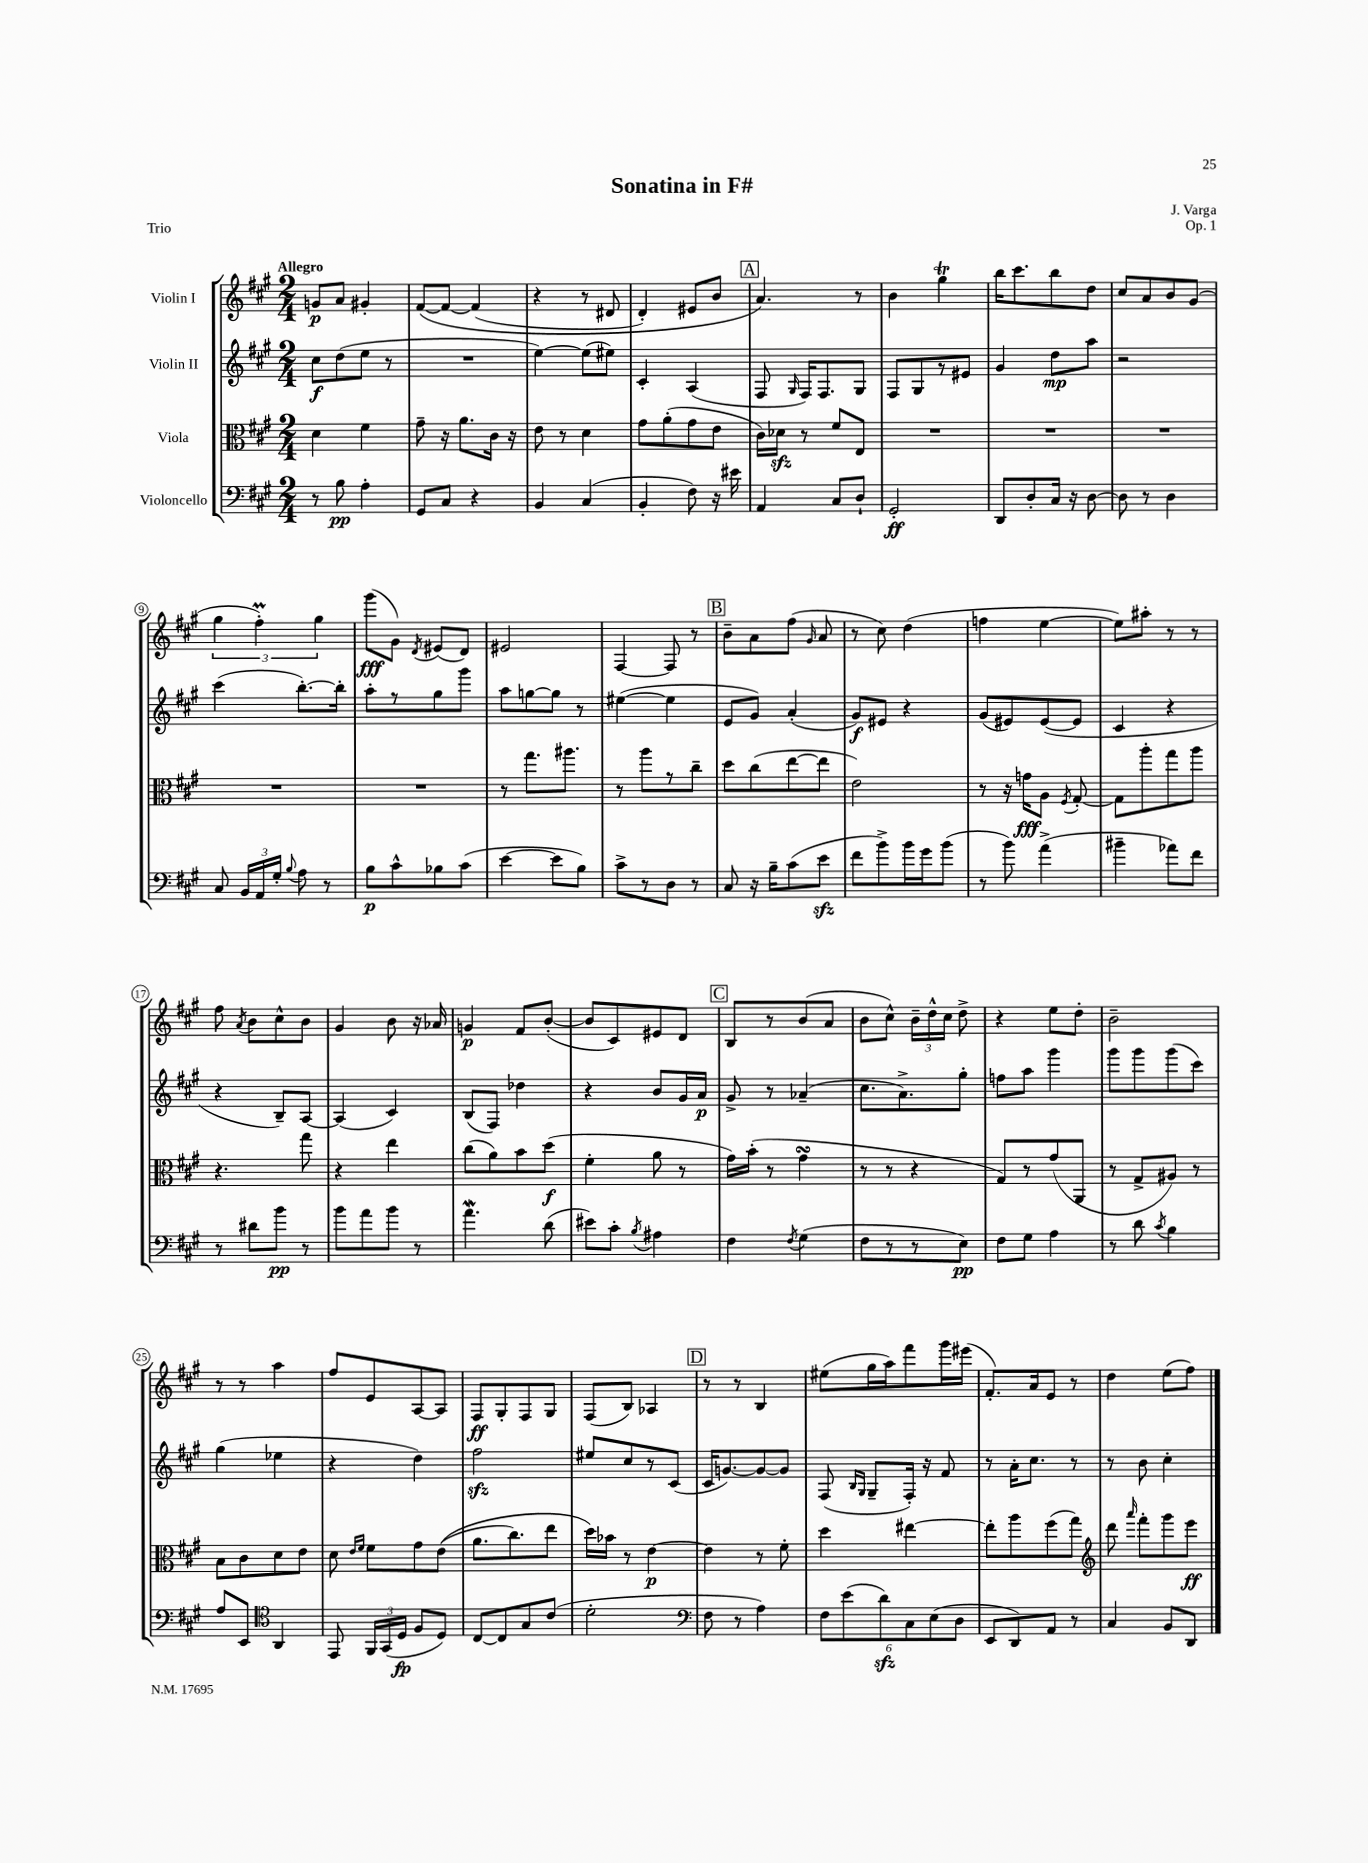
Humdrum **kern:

**kern	**dynam	**kern	**dynam	**kern	**dynam	**kern	**dynam
*part4	*part4	*part3	*part3	*part2	*part2	*part1	*part1
*staff4	*staff4	*staff3	*staff3	*staff2	*staff2	*staff1	*staff1
*I"Violoncello	*	*I"Viola	*	*I"Violin II	*	*I"Violin I	*
*clefF4	*	*clefC3	*	*clefG2	*	*clefG2	*
*k[f#c#g#]	*	*k[f#c#g#]	*	*k[f#c#g#]	*	*k[f#c#g#]	*
*M2/4	*	*M2/4	*	*M2/4	*	*M2/4	*
=1	=1	=1	=1	=1	=1	=1	=1
!	!	!	!	!	!	!LO:TX:a:B:t=Allegro	!
8r	.	4d\	.	8cc#\L	f	8gn/L	p
8B\	pp	.	.	(8dd\	.	8a/J	.
4A'\	.	4f#\	.	8ee\J	.	4g#X'/	.
.	.	.	.	8r	.	.	.
=2	=2	=2	=2	=2	=2	=2	=2
8GG#/L	.	8g#~\	.	2r	.	([8f#/L	.
8C#/J	.	16r	.	.	.	8f#/J_	.
.	.	8.a\L	.	.	.	.	.
4r	.	.	.	.	.	(4f#/]	.
.	.	16c#\Jk	.	.	.	.	.
.	.	16r	.	.	.	.	.
=3	=3	=3	=3	=3	=3	=3	=3
4BB/	.	8e\	.	[4ee\)	.	4r	.
.	.	8r	.	.	.	.	.
(4C#/	.	4d\	.	(8ee\L]	.	8r	.
.	.	.	.	8ee#X\J)	.	8d#X/	.
=4	=4	=4	=4	=4	=4	=4	=4
4BB'/	.	8g#\L	.	4c#'/	.	4d'/)	.
.	.	(8a'\	.	.	.	.	.
8F#\)	.	8g#\	.	(4A/	.	8e#X/L	.
16r	.	8e\J	.	.	.	8b/J	.
16e#X\	.	.	.	.	.	.	.
!!LO:REH:place=s1:t=A
=5	=5	=5	=5	=5	=5	=5	=5
4AA/	.	16c#\LL)	.	8F#/	.	4.a/)	.
.	.	16d-Xzz\JJ	.	.	.	.	.
.	.	.	.	16qqG#/	.	.	.
.	.	8r	.	16F#/KL)	.	.	.
.	.	.	.	8.F#/	.	.	.
8C#/L	.	8f#/L	.	.	.	.	.
8D`/J	.	8E/J	.	8G#/J	.	8r	.
=6	=6	=6	=6	=6	=6	=6	=6
2GG#'/	ff	2r	.	8F#/L	.	4b\	.
.	.	.	.	8G#/	.	.	.
.	.	.	.	8r	.	4gg#t\	.
.	.	.	.	8e#X/J	.	.	.
=7	=7	=7	=7	=7	=7	=7	=7
8DD/L	.	2r	.	4g#/	.	16bb\KL	.
.	.	.	.	.	.	8.ccc#\	.
8D'/	.	.	.	.	.	.	.
16C#/Jk	.	.	.	8dd\L	mp	8bb\	.
16r	.	.	.	.	.	.	.
[8D\	.	.	.	8aa\J	.	8dd\J	.
=8	=8	=8	=8	=8	=8	=8	=8
8D\]	.	2r	.	2r	.	8cc#/L	.
8r	.	.	.	.	.	8a/	.
4D\	.	.	.	.	.	8b/	.
.	.	.	.	.	.	(8g#/J	.
!!LO:LB:g=z
=9	=9	=9	=9	=9	=9	=9	=9
8C#/	.	2r	.	(4ccc#\	.	6gg#\	.
24BB/LL	.	.	.	.	.	.	.
24AA/	.	.	.	.	.	6ff#M'\)	.
24G#'/JJ	.	.	.	.	.	.	.
8qqB/	.	.	.	.	.	.	.
8A\	.	.	.	[8.bb'\L)	.	.	.
.	.	.	.	.	.	6gg#\	.
8r	.	.	.	.	.	.	.
.	.	.	.	16bb'\Jk]	.	.	.
=10	=10	=10	=10	=10	=10	=10	=10
8B\L	p	2r	.	8aa'\L	.	(8ggg#\L	fff
8c#^^\	.	.	.	8r	.	8g#\J)	.
.	.	.	.	.	.	8qd/	.
8B-X\	.	.	.	8gg#\	.	(8e#X/L	.
(8c#\J	.	.	.	8ggg#\J	.	8d/J)	.
=11	=11	=11	=11	=11	=11	=11	=11
[4e\	.	8r	.	8aa\L	.	2e#X/	.
.	.	8.gg#\L	.	[8ggn\	.	.	.
8e\L]	.	.	.	8gg\J]	.	.	.
.	.	8.aa#X\J	.	.	.	.	.
8B\J)	.	.	.	8r	.	.	.
=12	=12	=12	=12	=12	=12	=12	=12
8c#^\L	.	8r	.	([4ee#X\	.	[4F#/	.
8r	.	8aa\L	.	.	.	.	.
8D\J	.	8r	.	4ee#\]	.	8F#/]	.
8r	.	8cc#~\J	.	.	.	8r	.
!!LO:REH:place=s1:t=B
=13	=13	=13	=13	=13	=13	=13	=13
8C#/	.	8dd\L	.	8e/L	.	8b~\L	.
16r	.	(8cc#\	.	8g#/J)	.	8a\	.
16B~\KL	.	.	.	.	.	.	.
(8c#\	.	[8ee\	.	(4a'/	.	(8ff#\J	.
.	.	.	.	.	.	16qqg#/	.
8ezz\J	.	8ee\J]	.	.	.	8a/	.
=14	=14	=14	=14	=14	=14	=14	=14
8f#\L	.	2e\)	.	8g#/L)	f	8r	.
8b^\)	.	.	.	8e#X/J	.	8cc#\)	.
16b\L	.	.	.	4r	.	(4dd\	.
16g#\J	.	.	.	.	.	.	.
(8b\J	.	.	.	.	.	.	.
=15	=15	=15	=15	=15	=15	=15	=15
8r	.	8r	.	(8g#/L	.	4ffn\	.
8b\)	.	16r	.	8e#X/)	.	.	.
.	.	16gn\KL	fff	.	.	.	.
(4a^\	.	8A\J	.	([8e#/	.	[4ee\	.
.	.	8qF#/	.	.	.	.	.
.	.	[8G#'/	.	8e#/J]	.	.	.
=16	=16	=16	=16	=16	=16	=16	=16
4b#X~\	.	8G#\L]	.	4c#/	.	8ee\L])	.
.	.	8aa'\	.	.	.	8aa#X'\J	.
8a-X\L)	.	8gg#\	.	4r	.	8r	.
8f#\J	.	8aa\J	.	.	.	8r	.
!!LO:LB:g=z
=17	=17	=17	=17	=17	=17	=17	=17
8r	.	4.r	.	4r	.	8ff#\	.
.	.	.	.	.	.	8qa/	.
8d#X\L	.	.	.	.	.	8b\L	.
8b\J	pp	.	.	8B~/L)	.	8cc#^^\	.
8r	.	8gg#\	.	[8A/J	.	8b\J	.
=18	=18	=18	=18	=18	=18	=18	=18
8b\L	.	4r	.	(4A/]	.	4g#/	.
8a\	.	.	.	.	.	.	.
8b\J	.	4ee\	.	4c#/)	.	8b\	.
8r	.	.	.	.	.	16r	.
.	.	.	.	.	.	16a-X/	.
=19	=19	=19	=19	=19	=19	=19	=19
4.aw\	.	(8cc#\L	.	(8B/L	.	4gn/	p
.	.	8a\)	.	8F#/J)	.	.	.
.	.	8b\	.	4dd-X\	.	8f#/L	.
(8d\	.	(8dd\J	f	.	.	([8b'/J	.
=20	=20	=20	=20	=20	=20	=20	=20
8e#X\L)	.	4f#'\	.	4r	.	8b/L]	.
8c#'\J	.	.	.	.	.	8c#/)	.
8qB/	.	.	.	.	.	.	.
4A#X\	.	8a\	.	8b/L	.	8e#X/	.
.	.	8r	.	16g#/L	.	8d/J	.
.	.	.	.	16a/JJ	p	.	.
!!LO:REH:place=s1:t=C
=21	=21	=21	=21	=21	=21	=21	=21
4F#\	.	16g#\LL)	.	8g#^/	.	8B/L	.
.	.	(16b'\JJ	.	.	.	.	.
.	.	8r	.	8r	.	8r	.
8qF#/	.	.	.	.	.	.	.
(4G#\	.	4g#sSsS\	.	(4a-X~/	.	(8b/	.
.	.	.	.	.	.	8a/J	.
=22	=22	=22	=22	=22	=22	=22	=22
8F#\L	.	8r	.	8.cc#\L	.	8b\L	.
8r	.	8r	.	.	.	8cc#^^\J)	.
.	.	.	.	8.a^\)	.	.	.
8r	.	4r	.	.	.	24b~\LL	.
.	.	.	.	.	.	24dd^^\	.
.	.	.	.	.	.	24cc#\JJ	.
8E\J)	pp	.	.	8gg#'\J	.	8dd^\	.
=23	=23	=23	=23	=23	=23	=23	=23
8F#\L	.	8G#/L)	.	8ffn\L	.	4r	.
8G#\J	.	8r	.	8aa\J	.	.	.
4A\	.	(8g#/	.	4ggg#\	.	8ee\L	.
.	.	8AA/J	.	.	.	8dd'\J	.
=24	=24	=24	=24	=24	=24	=24	=24
8r	.	8r	.	8ggg#\L	.	2b~\	.
8d\	.	8G#^/L	.	8ggg#\	.	.	.
8qc#/	.	.	.	.	.	.	.
4B\	.	8A#X/J)	.	(8ggg#\	.	.	.
.	.	8r	.	8ccc#\J)	.	.	.
!!LO:LB:g=z
=25	=25	=25	=25	=25	=25	=25	=25
8A/L	.	8B\L	.	(4gg#\	.	8r	.
8EE/J	.	8c#\	.	.	.	8r	.
*clefC4	*	*	*	*	*	*	*
4AA/	.	8d\	.	4ee-X\	.	4aa\	.
.	.	8e\J	.	.	.	.	.
=26	=26	=26	=26	=26	=26	=26	=26
8EE/	.	8d\	.	4r	.	8ff#/L	.
.	.	16qqe/LL	.	.	.	.	.
.	.	16qqf#/JJ	.	.	.	.	.
24FF#/LL	.	8f#\L	.	.	.	8e/	.
(24GG#/	.	.	.	.	.	.	.
24D/JJ	fp	.	.	.	.	.	.
8F#/L	.	8g#\	.	4dd\)	.	[8A/	.
8D/J)	.	((8e\J	.	.	.	8A/J]	.
=27	=27	=27	=27	=27	=27	=27	=27
[8C#/L	.	8.a\L	.	2ff#zz\	.	8F#/L	ff
8C#/]	.	.	.	.	.	8G#'/	.
.	.	8.cc#\)	.	.	.	.	.
8G#/	.	.	.	.	.	8F#/	.
(8c#/J	.	8ee\J	.	.	.	8G#/J	.
=28	=28	=28	=28	=28	=28	=28	=28
2d'\	.	16dd\LL)	.	8ee#X/L	.	(8F#/L	.
.	.	16b-X\JJ	.	.	.	.	.
.	.	8r	.	8cc#/	.	8B/J)	.
.	.	[4e\	p	8r	.	4A-X/	.
.	.	.	.	(8c#/J	.	.	.
!!LO:REH:place=s1:t=D
=29	=29	=29	=29	=29	=29	=29	=29
*clefF4	*	*	*	*	*	*	*
8F#\	.	4e\]	.	16c#/KL	.	8r	.
.	.	.	.	[8.gn/)	.	.	.
8r	.	.	.	.	.	8r	.
4A\)	.	8r	.	8g/_	.	4B/	.
.	.	8f#'\	.	8g/J]	.	.	.
=30	=30	=30	=30	=30	=30	=30	=30
12F#\L	.	4dd\	.	(8F#/	.	(8ee#X\L	.
(12e\	.	.	.	.	.	.	.
.	.	.	.	16qqB/LL	.	.	.
.	.	.	.	16qqG#/JJ	.	.	.
.	.	.	.	8G#~/L	.	16gg#\L	.
12dzz\)	.	.	.	.	.	.	.
.	.	.	.	.	.	16aa\J)	.
12C#\	.	[4ee#X\	.	16F#'/Jk)	.	8fff#\	.
.	.	.	.	16r	.	.	.
(12E\	.	.	.	.	.	.	.
.	.	.	.	8f#/	.	16ggg#\L	.
12D\J	.	.	.	.	.	.	.
.	.	.	.	.	.	(16eee#X\JJ	.
=31	=31	=31	=31	=31	=31	=31	=31
8EE/L	.	8ee#'\L]	.	8r	.	8.f#'/L)	.
8DD/)	.	8aa\	.	16a'\KL	.	.	.
.	.	.	.	8.cc#\J	.	16a/k	.
8AA/J	.	(8ff#\	.	.	.	8e/J	.
8r	.	8gg#\J)	.	8r	.	8r	.
=32	=32	=32	=32	=32	=32	=32	=32
*	*	*clefG2	*	*	*	*	*
4C#/	.	8ddd\	.	8r	.	4dd\	.
.	.	16qqaaa/	.	.	.	.	.
.	.	8fff#'\L	.	8b\	.	.	.
8BB/L	.	8ggg#\	.	4cc#'\	.	(8ee\L	.
8DD/J	.	8eee\J	ff	.	.	8ff#\J)	.
==	==	==	==	==	==	==	==
*-	*-	*-	*-	*-	*-	*-	*-
